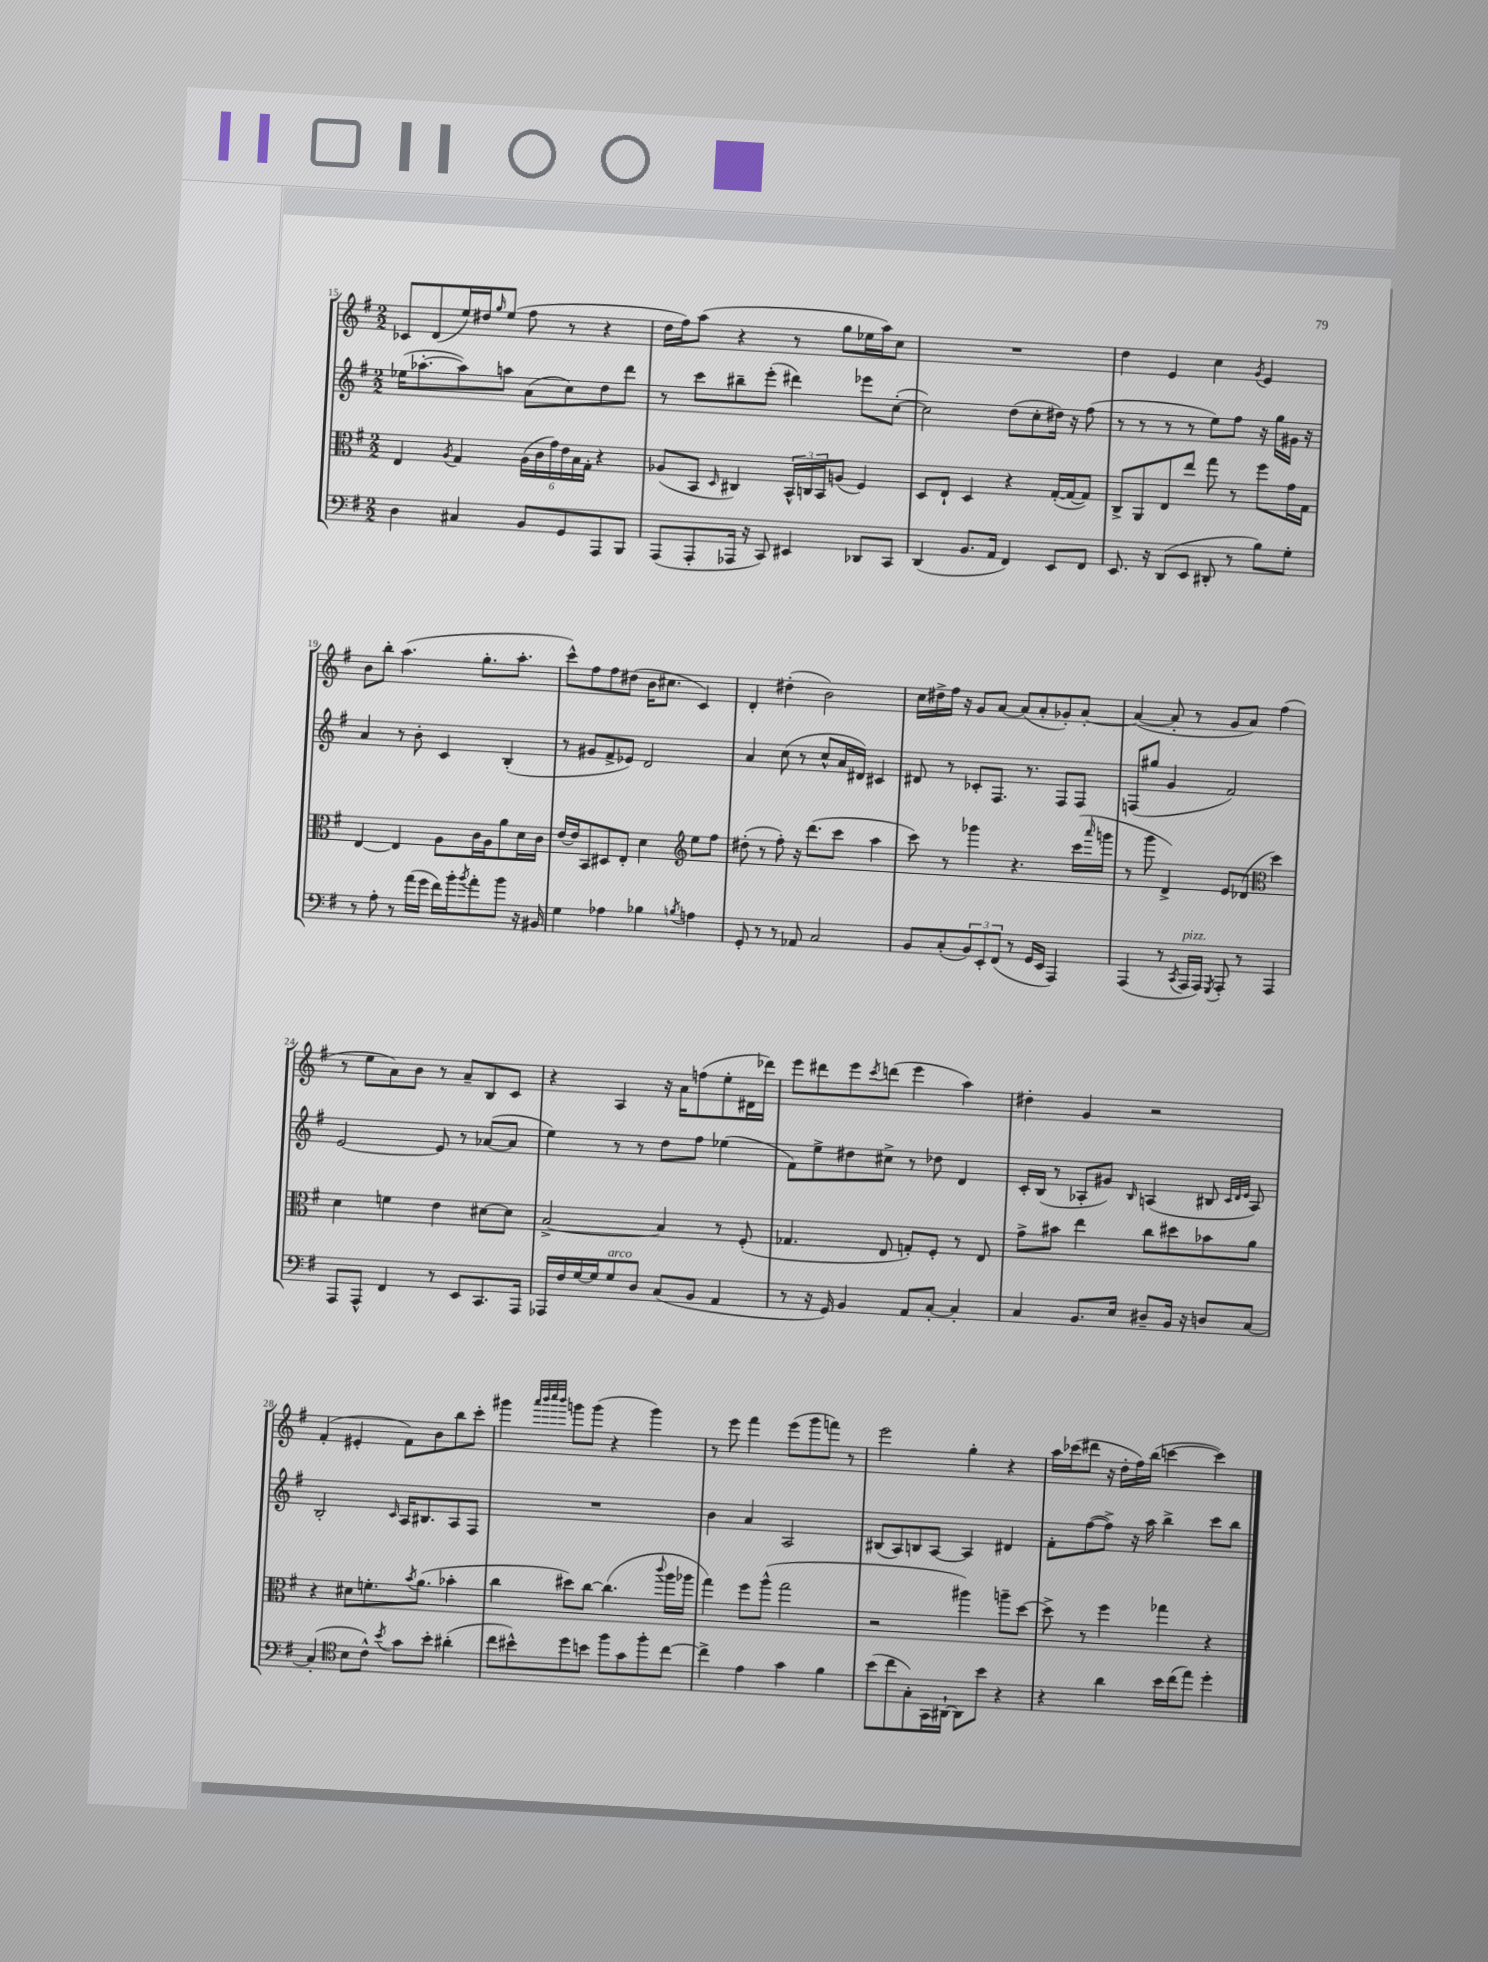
<<
\new StaffGroup <<
\new Staff = "s0" {
    \clef treble \key g \major \numericTimeSignature \time 2/2
    ces'8 d'8( e''16) dis''16 \grace { g''16 } e''8( fis''8 r8 r4 |
    d''16 fis''16) a''8( r4 r8 g''8 ees''16 a''16) c''8 |
    R1 |
    d''4 e'4 c''4 \acciaccatura { g'8 } e'4 |
    b'8 b''8-. a''4.( g''8.-. a''8.-. |
    c'''8-^) fis''8 fis''8 dis''8( b'16 cis''8. c'4) |
    d'4-. dis''4-.( b'2) |
    c''16 dis''16-> fis''16 r16 g'8 a'8~ a'8( a'8-. ges'8-.) a'8~-. |
    a'4~( a'8-. r8 g'8 a'8) fis''4( |
    r8 e''8 a'8) b'8 r8 a'8-- b8 c'8 |
    r4 a4 r16 a'16 f''8( e''8-. dis'16 des'''16) |
    e'''8 dis'''8 e'''8 \acciaccatura { c'''8 } d'''8( e'''4 a''4) |
    dis''4-. g'4 r2 |
    fis'4-.( eis'4-. fis'8) b'8 b''8 c'''8-. |
    gis'''4 \grace { a'''32 b'''32 c''''32 b'''32 } g'''8 g'''8( r4 g'''4) |
    r8 e'''8 fis'''4 e'''8( g'''8 f'''8) r8 |
    e'''2 g''4-. r4 |
    a''16 ces'''16( dis'''8 r16 d''16-. fis''16) b''16( c'''4~ c'''4) \bar "|." |
}
\new Staff = "s1" {
    \clef treble \key g \major \numericTimeSignature \time 2/2
    ees''16( aes''8.~-. aes''8) a''8 a'8( c''8) d''8 d'''8 |
    r8 c'''8 bis''8-- e'''8-.( dis'''4) ees'''8 c''8~-.( |
    c''2) d''8( c''8-. dis''16) r16 fis''8( |
    r8 r8 r8 r8 e''8) fis''8 r16 g''16 gis'16 r16 |
    a'4 r8 b'8-. c'4 b4-.( |
    r8 gis'8 fis'8-> ees'8) d'2 |
    a'4 c''8( r8 c''8-^ a'16 dis'16) cis'4 |
    dis'8 r8 ces'8-. fis8. r8. fis8 fis8 |
    f8( gis''8 g'4 fis'2) |
    e'2~ e'8 r8 aes'8~( aes'8 |
    e''4) r8 r8 d''8 fis''8 ees''4( |
    fis'8) e''8-> dis''8 cis''8-> r8 des''8 d'4 |
    c'16-. b16( r8 aes8-. gis'8) \grace { b16 } a4( bis8 \grace { c'32 d'32 e'32 } a8) |
    b2-. \grace { c'16 } a16 bis8. a8 fis8 |
    R1 |
    b'4 a'4 a2 |
    bis8( a8) b8 a8~ a4 dis'4 |
    fis'8-. fis''8~( fis''8->) r16 a''16 b''4-> c'''8 b''8 \bar "|." |
}
\new Staff = "s2" {
    \clef alto \key g \major \numericTimeSignature \time 2/2
    e4 \acciaccatura { a8 } g4 \tuplet 6/4 { a16( c'16 g'16) e'16 b16 g16-. } r4 |
    aes8( b,8 \grace { d16 } cis4) \tuplet 3/2 { b,16-^ c16 b,16 } a8( fis4) |
    d8 e8-! d4 r4 g16~-.( g16~ g8) |
    c8-> a,8 e8 e''8 g''8 r8 fis''8 g'16 g16 |
    e4~ e4 a8 c'16 a16 a'8 d'16 c'16 |
    e'16~ e'16 b,8 dis8 e8-. d'4 \clef treble e''8 fis''8 |
    dis''8-.( r8 fis''8-.) r16 d'''8.( c'''8 a''4 |
    c'''8) r8 ges'''4 r4. c'''16( \grace { a'''16 } g'''16 |
    r8 g'''8 d'4->) e'8 des'8( \clef alto d''4) |
    d'4 f'4 e'4 dis'8~ dis'8 |
    b2~-> b4 r8 fis8-.( |
    ges4. e8 g8-.) fis8-. r8 e8 |
    g'8-> bis'8 e''4 c''8 dis''8 bes'8 a'8 |
    r4 dis'8 f'8.-. \acciaccatura { b'8 } a'8.( bes'4-. |
    c''4 dis''8) c''8~ c''4.( \appoggiatura { c'''8 } a''16 aes''16 |
    g''4) fis''8 a''8-^( g''2 |
    r2 ais''4) a''8-- d''8~ |
    d''8-> r8 fis''4 ges''4 r4 \bar "|." |
}
\new Staff = "s3" {
    \clef bass \key g \major \numericTimeSignature \time 2/2
    d4 cis4 b,8 g,8 a,,8 b,,8 |
    a,,8( a,,8-. aes,,16 r16 c,8) eis,4 des,8 c,8 |
    d,4( b,8. a,16 fis,4) e,8 fis,8 |
    e,8. r16 d,8( e,8 dis,8-. r8 b8) g8-. |
    r8 a8-. r8 a'16( g'16 fis'16) b'16-. \acciaccatura { b'8 } a'8-. b'8 r16 bis,16 |
    g4 aes4 bes4 \acciaccatura { b8 } a4 |
    g,8-. r8 r8 aes,8 c2 |
    b,8 c8-.( \tuplet 3/2 { b,8) e,8-. fis,8( } r8 g,16 e,16 a,,4) |
    a,,4( r8 \acciaccatura { c,8 } a,,16^\markup { \italic "pizz." } a,,16) \acciaccatura { g,,8 } a,,8-. r8 a,,4 |
    a,,8 a,,8-^ fis,4 r8 e,8 c,8. a,,16 |
    aes,,16 fis16 g16~ g16 g8^\markup { \italic "arco" } d8 c8( b,8 a,4 |
    r8 r16 g,16) b,4 a,8 c8~-. c4-. |
    c4 b,8. e16 dis8-- b,16 r16 d8 c8~ |
    c4-.( \clef tenor b8 c'8-^) \acciaccatura { b'8 } g'8 b'8-. ais'4-.( |
    c''8 bis'8-^) d''8 b'8 fis''8 g'8 fis''8-. c''8~ |
    c''4-> e'4 g'4 fis'4 |
    b'8( c''8 g8-.) g,16 ais,16~-! ais,8 b'8 r4 |
    r4 a'4 b'16 c''16( e''8) d''4-. \bar "|." |
}
>>
>>
\layout { \context { \Score currentBarNumber = #15 } }
